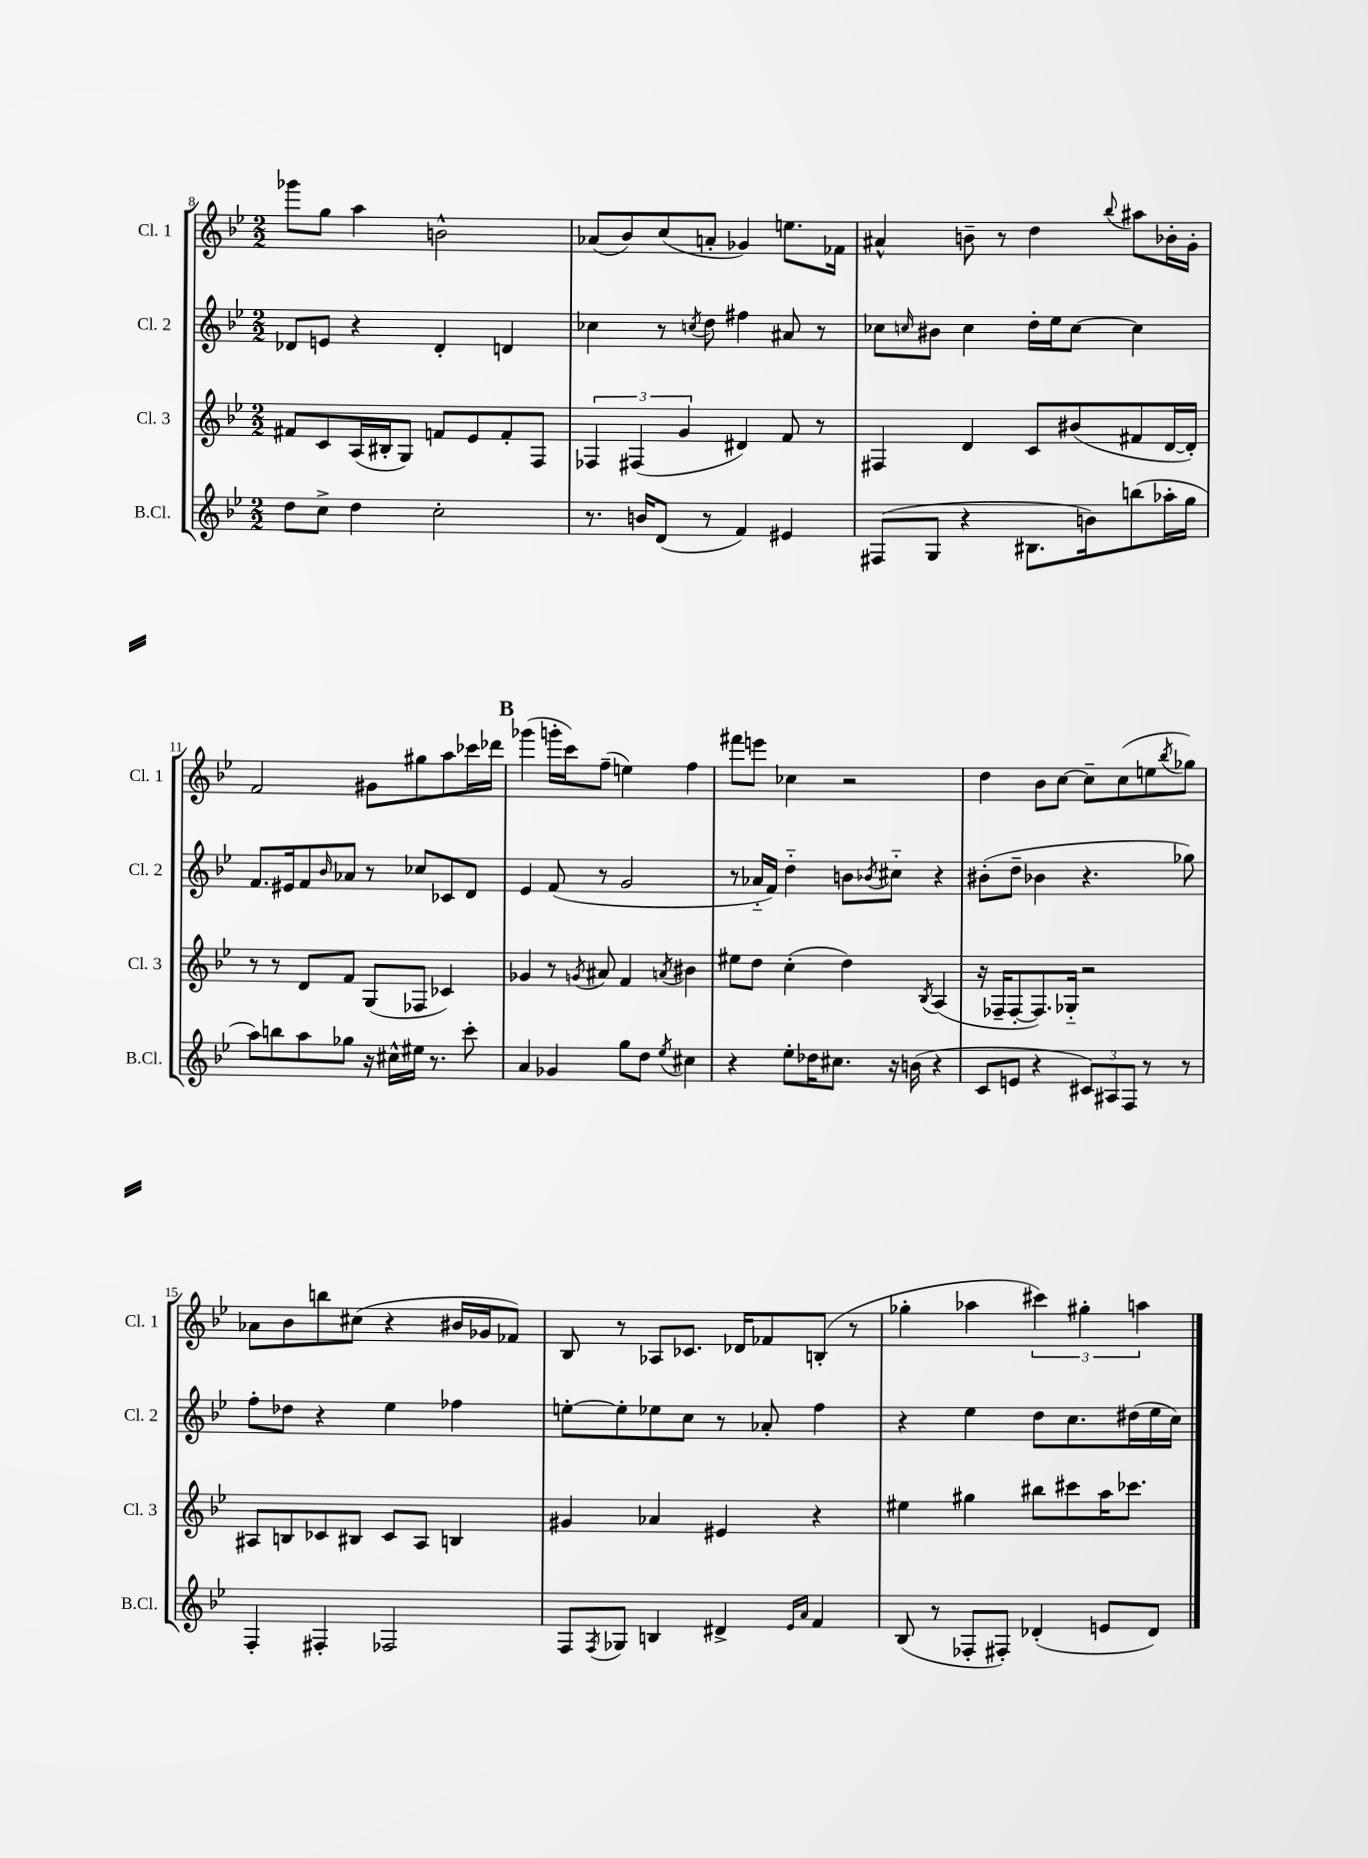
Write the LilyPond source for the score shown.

<<
\new StaffGroup <<
\new Staff = "s0" \with { instrumentName = "Cl. 1" shortInstrumentName = "Cl. 1" } {
    \clef treble \key bes \major \numericTimeSignature \time 2/2
    ges'''8 g''8 a''4 b'2-^ |
    aes'8( bes'8) c''8( a'8-. ges'4) e''8. fes'16 |
    ais'4-^ b'8-- r8 d''4 \appoggiatura { bes''8 } ais''8 bes'16-. g'16-. |
    f'2 gis'8 gis''8 a''8 ces'''16 des'''16 |
    \mark \markup { \bold "B" } ges'''4( g'''16-. c'''16) f''8--( e''4) f''4 |
    fis'''8 e'''8 ces''4 r2 |
    d''4 bes'8 c''8~ c''8-- c''8( e''8 \acciaccatura { bes''8 } ges''8) |
    aes'8 bes'8 b''8 cis''8( r4 bis'16 ges'16 fes'8) |
    bes8 r8 aes8 ces'8. des'16 fes'8 b8-.( r8 |
    ges''4-. aes''4 \tuplet 3/2 { cis'''4) gis''4-. a''4 } \bar "|." |
}
\new Staff = "s1" \with { instrumentName = "Cl. 2" shortInstrumentName = "Cl. 2" } {
    \clef treble \key bes \major \numericTimeSignature \time 2/2
    des'8 e'8 r4 des'4-. d'4 |
    ces''4 r8 \acciaccatura { c''8 } d''8 fis''4 ais'8 r8 |
    ces''8 \grace { c''16 } bis'8 c''4 d''16-. ees''16 c''8~ c''4 |
    f'8. eis'16 f'8 \grace { bes'16 } aes'8 r8 ces''8 ces'8 d'8 |
    \mark \markup { \bold "B" } ees'4 f'8( r8 g'2 |
    r8 aes'16-_ f'16) d''4-_ b'8 \acciaccatura { bes'8 } cis''8-_ r4 |
    bis'8-.( d''8-- bes'4 r4. ges''8) |
    f''8-. des''8 r4 ees''4 fes''4 |
    e''8~-. e''8-. ees''8 c''8 r8 aes'8-. f''4 |
    r4 ees''4 d''8 c''8. dis''16( ees''16 c''16) \bar "|." |
}
\new Staff = "s2" \with { instrumentName = "Cl. 3" shortInstrumentName = "Cl. 3" } {
    \clef treble \key bes \major \numericTimeSignature \time 2/2
    fis'8 c'8 a16( bis16-. g8) f'8 ees'8 f'8-. f8 |
    \tuplet 3/2 { fes4 fis4( g'4 } dis'4) f'8 r8 |
    fis4 d'4 c'8 bis'8( fis'8 d'16~ d'16-.) |
    r8 r8 d'8 f'8 g8( fes8 ces'4) |
    \mark \markup { \bold "B" } ges'4 r8 \acciaccatura { g'8 } ais'8 f'4 \acciaccatura { a'8 } bis'4 |
    eis''8 d''8 c''4-.( d''4) \acciaccatura { bes8 } a4( |
    r16 fes16-- fes8~-. fes8.) ges16-_ r2 |
    ais8 b8 ces'8 bis8 ces'8 ais8 b4 |
    gis'4 aes'4 eis'4 r4 |
    eis''4 gis''4 bis''8 cis'''8 a''16 ces'''8. \bar "|." |
}
\new Staff = "s3" \with { instrumentName = "B.Cl." shortInstrumentName = "B.Cl." } {
    \clef treble \key bes \major \numericTimeSignature \time 2/2
    d''8 c''8-> d''4 c''2-. |
    r8. b'16 d'8( r8 f'4) eis'4 |
    fis8( g8 r4 bis8. b'16) b''8( aes''16-. g''16 |
    a''8) b''8 a''8 ges''8 r16 cis''16-^ eis''16 r8. c'''8-. |
    \mark \markup { \bold "B" } a'4 ges'4 g''8 d''8 \acciaccatura { ees''8 } cis''4 |
    r4 ees''8-. des''16 cis''8. r16 b'16( r4 |
    c'8 e'8 r4 \tuplet 3/2 { cis'8) ais8 f8 } r8 r8 |
    f4-. fis4-. fes2 |
    f8 \acciaccatura { f8 } ges8 b4 dis'4-> \grace { ees'16 a'16 } f'4 |
    bes8( r8 fes8-. fis8-.) des'4-.( e'8 des'8) \bar "|." |
}
>>
>>
\layout { \context { \Score currentBarNumber = #8 } }
